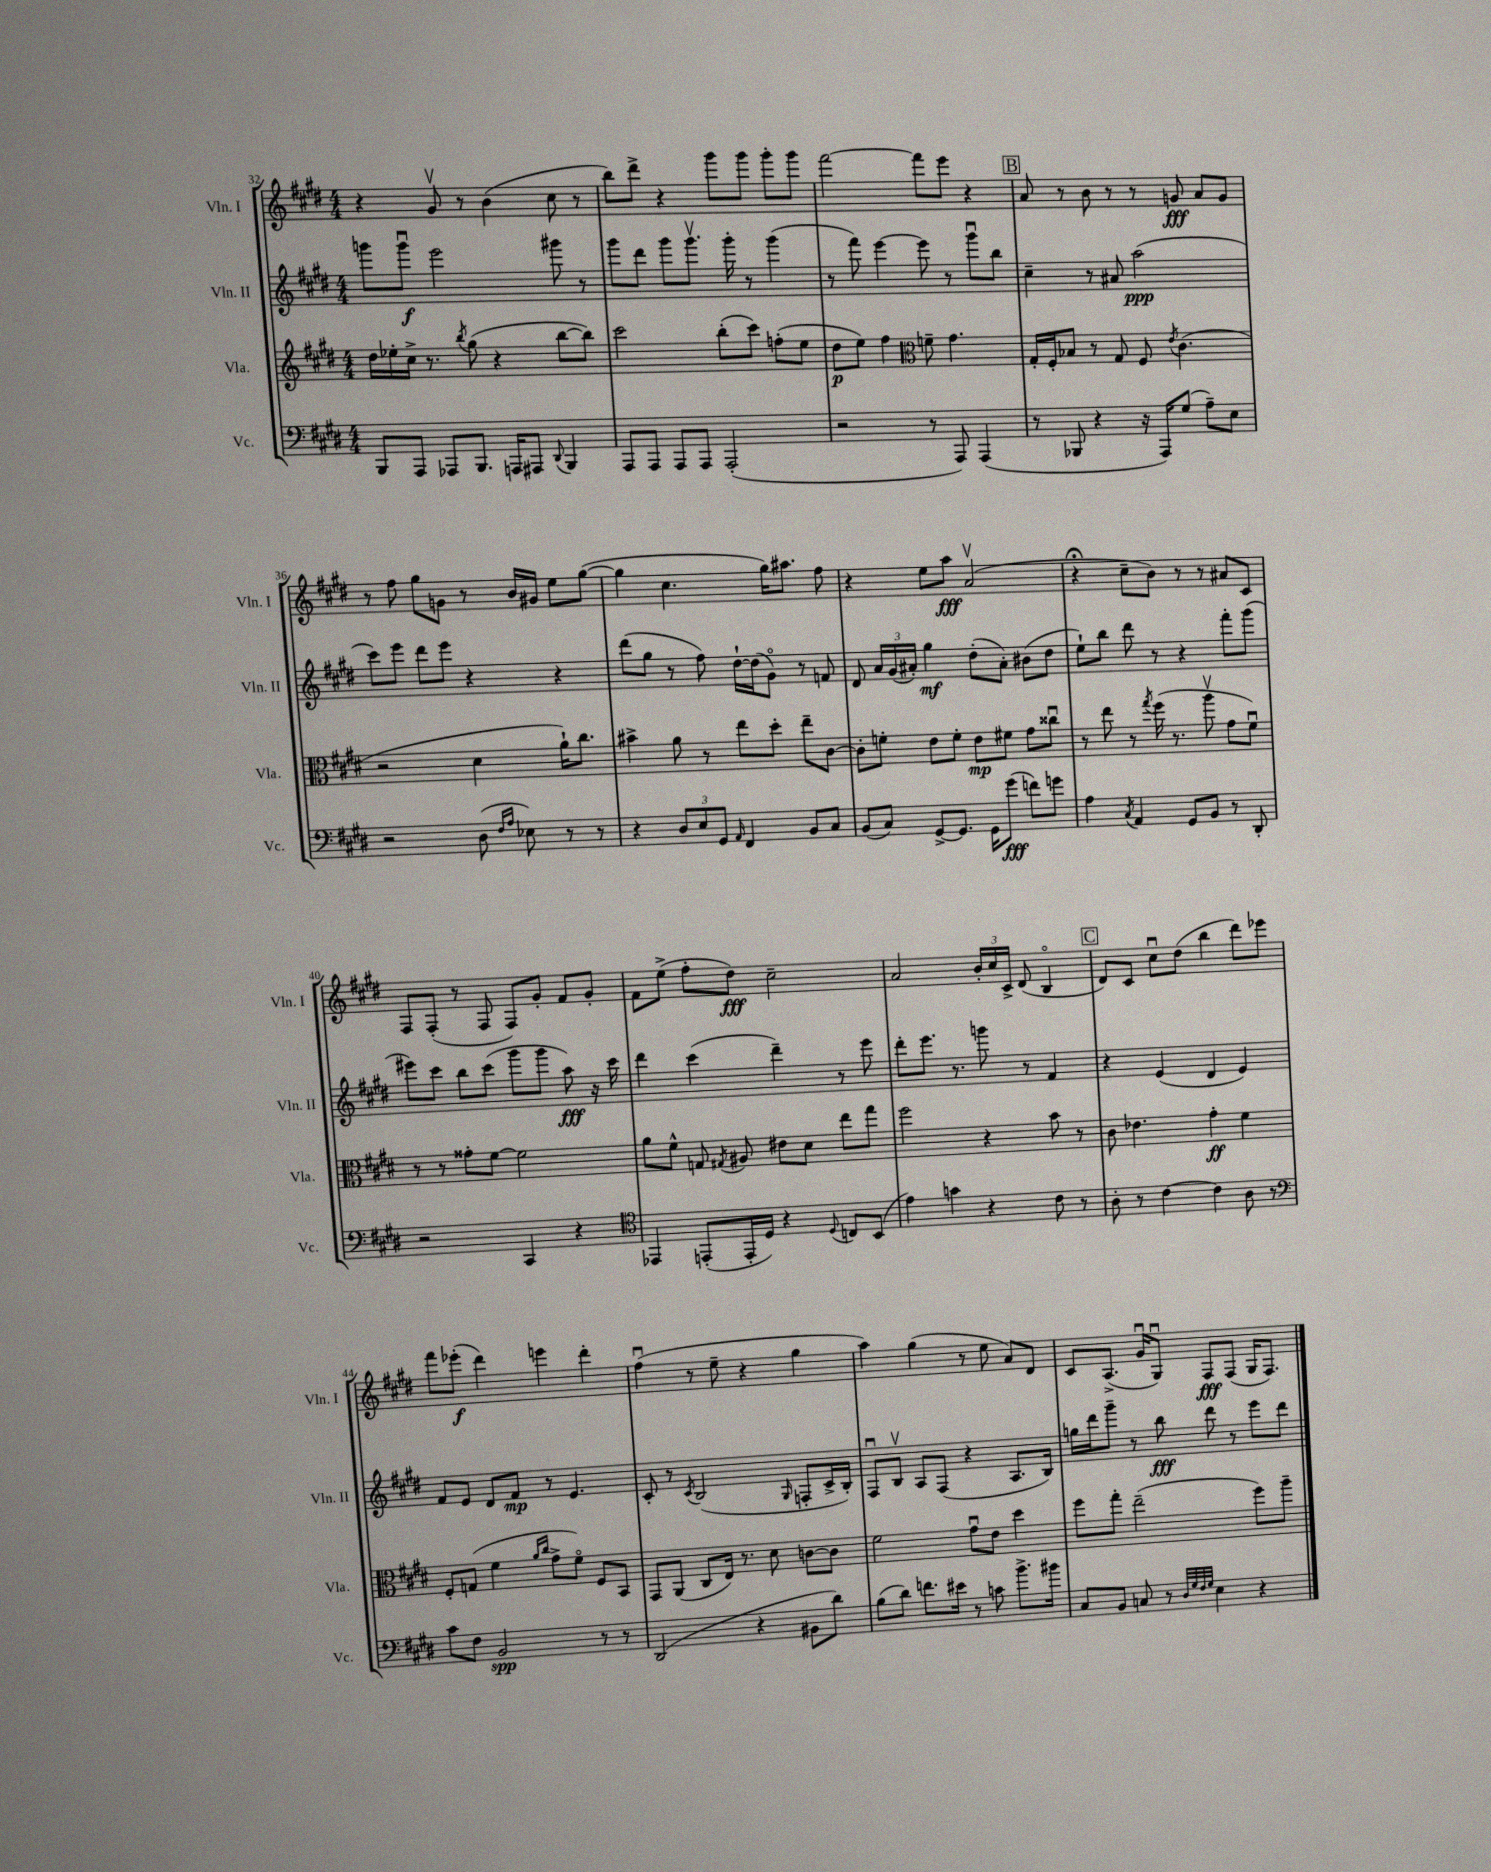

**kern	**kern	**kern	**kern
*staff4	*staff3	*staff2	*staff1
*clefF4	*clefG2	*clefG2	*clefG2
*k[f#c#g#d#]	*k[f#c#g#d#]	*k[f#c#g#d#]	*k[f#c#g#d#]
*M4/4	*M4/4	*M4/4	*M4/4
8BBB/L	16dd#\LL	8ggg\L	4r
.	16ee-'\	.	.
8AAA/J	16cc#^\JJ	8gggu\J	.
.	8.r	.	.
8AAA-/L	.	2eee\	8g#v/
.	8qbb/	.	.
8.BBB/J	(8gg#\	.	8r
.	4r	.	(4b\
16AAA/LK	.	.	.
8AAA#/J	.	.	.
8qqDD#/	.	.	.
4BBB/	[8bb\L	8ggg#\	8cc#\
.	8bb\]J)	8r	8r
=	=	=	=
8AAA/L	2ccc#\	8ggg#\L	8bb\L)
8AAA/J	.	8ddd#\J	8ddd#^\J
8AAA/L	.	8ggg#\L	4r
8AAA/J	.	8.ggg#v\J	.
(2AAA'/	(8bb'\L	.	8ggg#\L
.	.	16ggg#'\	.
.	8ccc#\J)	8r	8ggg#\J
.	(8ff'\L	(4ggg#\	8ggg#'\L
.	8ee\J	.	8ggg#\J
=	=	=	=
2r	8dd#\L	8r	[2fff#\
.	8ee\J)	8fff#\)	.
.	4ff#\	[4eee\	.
*	*clefC3	*	*
8r	8f~\	8eee\]	8fff#\]L
8AAA/)	4.g#\	8r	8eee\J
(4AAA/	.	8ggg#u\L	4r
.	.	8bb\J	.
=	=	=	=
8r	16G#'/LL	4cc#~\	8a/
.	16F#'/J	.	.
8BBB-/	8B-/J	.	8r
4r	8r	8r	8b\
.	8G#/	8a#/	8r
16r	8F#/	(2aa\	8r
16AAA/LK)	.	.	.
.	8qe/	.	.
(8G#/J	(4.c#\	.	8g/
8A~\L)	.	.	8a/L
8E\J	.	.	8g/J
=	=	=	=
2r	2r	8ccc#\L)	8r
.	.	8eee\J	8ff#\
.	.	8ddd#\L	8gg#\L
.	.	8eee\J	8g\J
(8D#\	4d#\	4r	8r
16qqF#/LL	.	.	.
16qqA/JJ	.	.	.
8E-\)	.	.	16b/LL
.	.	.	16g#/JJ
8r	16a`\LK)	4r	8ee\L
.	8.cc#\J	.	.
8r	.	.	([8gg#\J
=	=	=	=
4r	4b#^\	(8ddd#\L	4gg#\]
.	.	8gg#\J	.
12D#/L	8a\	8r	4.cc#\
12E/	.	.	.
.	8r	8ff#\)	.
12GG#/J	.	.	.
16qqAA/	.	.	.
4FF#/	8ee\L	[16dd#`\LL	.
.	.	(16dd#\]J	.
.	8dd#'\J	8g#o\J)	16gg#\LK)
.	.	.	8.aa#\J
8BB/L	8ee~\L	8r	.
8C#/J	[8c#\J	8f/	8ff#\
=	=	=	=
(8BB/L	8c#'\]L	8d#/	4r
8C#/J)	8f'\J	24a/LL	.
.	.	(24g#/	.
.	.	24a#'/JJ)	.
[8GG#^/L	8e\L	4gg#\	8ee\L
8.GG#/]J	8f'\J	.	8aa\J
.	8e\L	(8dd#'\L	(2av/
16GG#\LK	.	.	.
(8g#\J	8f#\J	8a#'\J)	.
8f\L)	8g#\L	(8b#\L	.
8g\J	8cc##u\J	8dd#\J	.
=	=	=	=
4A\	8r	8ee`\L)	4r;
.	8ee\	8bb\J	.
8qC#/	.	.	.
4AA/	8r	8ddd#\	8cc#~\L
.	8qgg#/	.	.
.	(16ff#\	8r	8b\J)
.	8.r	.	.
8GG#/L	.	4r	8r
8BB/J	8aav\	.	8r
8r	8g#\L	8fff#'\L	8a#/L
8DD#'/	8f#u\J)	(8ggg#\J	8c#/J
=	=	=	=
2r	8r	8eee#\L)	8F#/L
.	8r	8ccc#\J	(8F#'/J
.	8g##'\L	8bb\L	8r
.	[8f#\J	(8ccc#\J	8F#/
4CC#/	2f#\]	8ggg#\L	8F#/L)
.	.	8ggg#\J	8g#'/J
4r	.	8aa\)	8f#/L
.	.	16r	8g#'/J
.	.	16ccc#\	.
=	=	=	=
*clefC4	*	*	*
4EE-/	8a\L	4ddd#\	8f#\L
.	8f#^^\J	.	(8ee^\J
(8EE'/L	8G/	(4ccc#\	8ff#'\L
.	8qG#/	.	.
16EE'/L	8A#/	.	8dd#\J)
16D#/JJ)	.	.	.
4r	8e#\L	4ddd#~\)	2cc#~\
.	8d#\J	.	.
8qqD#/	.	.	.
8C/L	8ee\L	8r	.
(8BB/J	8gg#\J	8eee\	.
=	=	=	=
4e\)	2ff#\	8ddd#'\L	2a/
.	.	8.eee\J	.
4g\	.	.	.
.	.	8.r	.
4r	4r	8ggg\	24b'/LL
.	.	.	24cc#/
.	.	.	24c#^/JJ
.	.	8r	(8d#/
8c#\	8b\	4f#/	4Bo/
8r	8r	.	.
=	=	=	=
8A'\	8c#\	4r	8d#/L)
8r	4.e-\	.	8c#/J
[4c#\	.	(4e/	8cc#u\L
.	.	.	(8dd#\J
4c#\]	4g#'\	4d#/	4bb\
8A\	4f#\	4e/)	8ddd#\L)
8r	.	.	8eee-\J
=	=	=	=
*clefF4	*	*	*
8c#\L	8F#'/L	8f#/L	8fff#\L
8F#\J	(8G/J	8e/J	(8eee-'\J
2BB/	4f#\	8d#/L	4ddd#\)
.	.	8f#/J	.
.	16qqa/LL	.	.
.	16qqcc#/JJ	.	.
.	8g#^\L	8r	4eee\
.	8f#o\J)	4.e/	.
8r	8F#/L	.	4ddd#'\
8r	8BB/J	.	.
=	=	=	=
(2DD#/	8GG#/L	8c#'/	(4ff#u\
.	(8AA/J	8r	.
.	.	8qc#/	.
.	8C#/L	(2B/	8r
.	16E/Jk)	.	8ee~\
.	8.r	.	.
4r	.	.	4r
.	8d#\	.	.
.	.	16qqG#/	.
8BB#\L	[8c\L	8F'/L	4gg#\
8d#\J)	8c\]J	16c#^/L	.
.	.	16B'/JJ)	.
=	=	=	=
(8B\L	2f#\	8F#u/L	4aa\)
8d#\J)	.	8Bv/J	.
8.f\L	.	8A/L	(4gg#\
.	.	(8F#/J	.
16e#\Jk	.	.	.
8r	8g#u\L	4r	8r
8c\	8e\J	.	8ee\
8.b^\L	4dd#\	8.A/L	8a/L)
.	.	.	8d#/J
16b#\Jk	.	16B/Jk)	.
=	=	=	=
8C#/L	8ff#\L	16gg\LL	8c#/L
.	.	16ddd#\J	.
8BB/J	8gg#'\J	8ggg#~\J	(8.A^/J
8C/	(2ee~\	8r	.
.	.	.	16g#u/LK
8r	.	8bb\	8G#u/J)
32qqD#/LLL	.	.	.
32qqG#/	.	.	.
32qqF#/	.	.	.
32qqG#/JJJ	.	.	.
4E\	.	8ddd#\	8F#/L
.	.	8r	(8F#/J
4r	8ff#\L)	8eee\L	16G#/LK
.	.	.	8.F#/J)
.	8aa~\J	8ddd#\J	.
==	==	==	==
*-	*-	*-	*-
